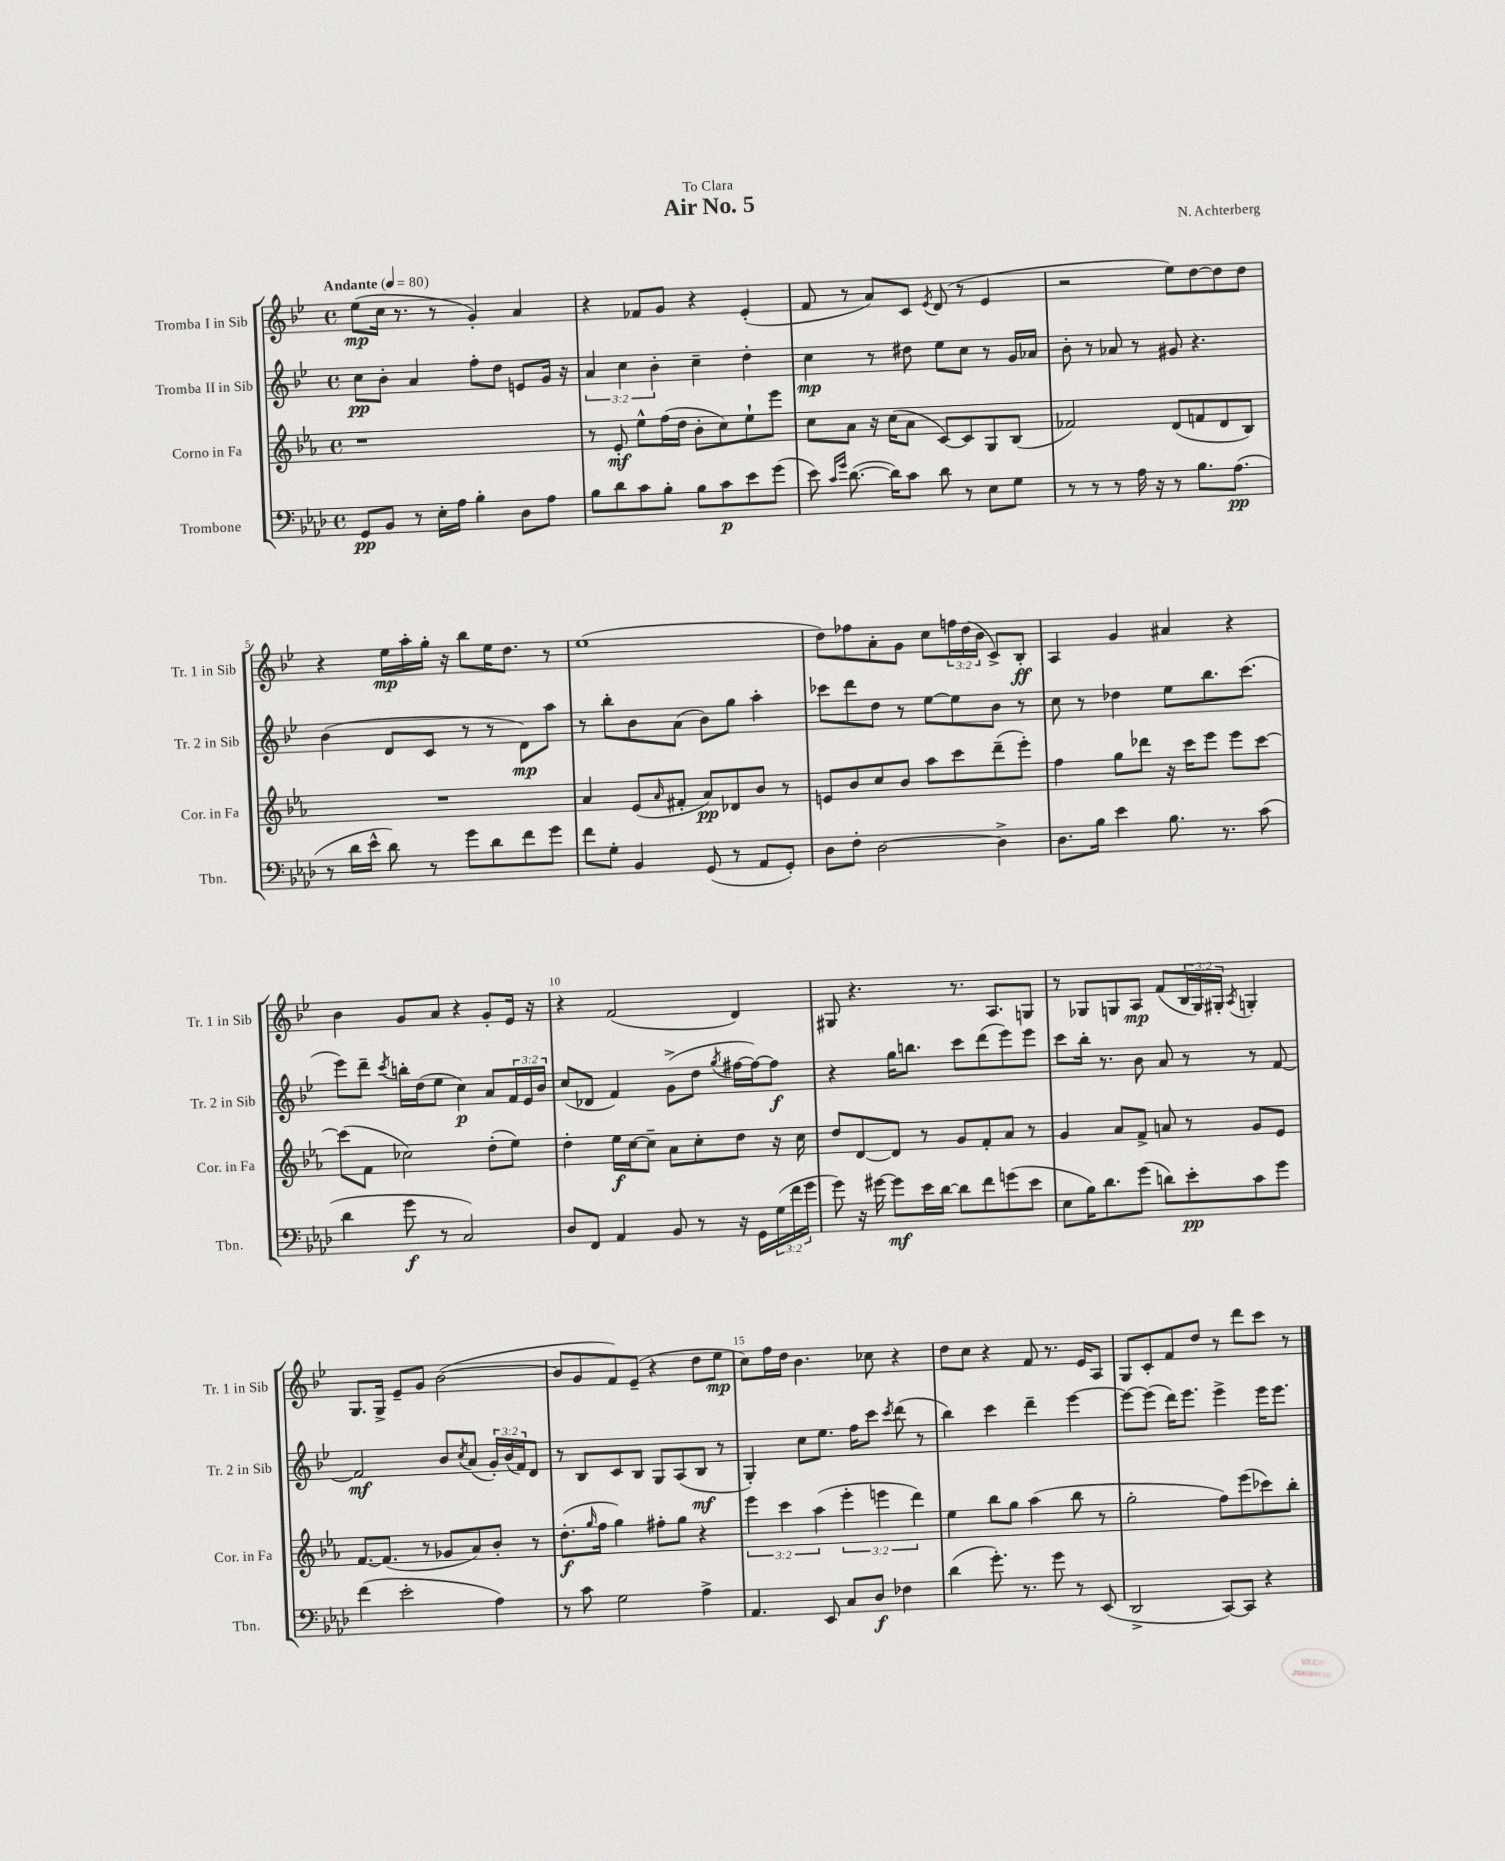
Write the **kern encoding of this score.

**kern	**kern	**kern	**kern
*staff4	*staff3	*staff2	*staff1
*clefF4	*clefG2	*clefG2	*clefG2
*k[b-e-a-d-]	*k[b-e-a-]	*k[b-e-]	*k[b-e-]
*M4/4	*M4/4	*M4/4	*M4/4
*met(c)	*met(c)	*met(c)	*met(c)
*MM80	*MM80	*MM80	*MM80
8GG	1r	8cc	(8ee-
8BB-	.	8b-'	16cc
.	.	.	8.r
8r	.	4a	.
16E-'	.	.	8r
16A-	.	.	.
4B-'	.	8ff'	4g')
.	.	8dd	.
8D-	.	8e	4a
8A-	.	16g	.
.	.	16r	.
=	=	=	=
8B-	8r	6a	4r
8d-	8e-'	.	.
.	.	6cc	.
8c	8ee-^^	.	8f-
.	.	6b-'	.
8B-'	(16ff	.	8g
.	16dd	.	.
8B-	8b-'	4cc~	4r
8c	8cc)	.	.
8e-	8ee-`	4dd'	(4e-'
(8g	8eee-	.	.
=	=	=	=
8e-)	8cc	4cc	8f
16qqc	.	.	.
16qqg	.	.	.
([8.d-	8a-	.	8r
.	16r	8r	8a)
16d-])	(16cc	.	.
8c	8a-	8dd#	8c
.	.	.	8qe-
8d-	[8c)	8ee-	(8d
8r	8c]	8cc	8r
8E-	8G	8r	4e-
8G	(8B-	16g	.
.	.	16a-	.
=	=	=	=
8r	2f-)	8b-'	2r
8r	.	8r	.
8r	.	8a-	.
16A-	.	8r	.
16r	.	.	.
8r	(8d	8g#	8ee-)
8.B-	8f	4.r	[8dd
.	8d	.	8dd]
(8.A-	.	.	.
.	8B-)	.	8dd
=	=	=	=
8r	1r	(4b-	4r
16d-	.	.	.
16e-^^	.	.	.
8d-)	.	8d	16ee-
.	.	.	16aa'
8r	.	8c	16gg'
.	.	.	16r
8g	.	8r	8bb-
8d-	.	8r	16ee-
.	.	.	8.dd
8f	.	8d)	.
8g	.	8aa	8r
=	=	=	=
8f	4a-	8r	(1ee-
8G'	.	8bb-'	.
4BB-	(8e-	8b-	.
.	16qqa-	.	.
.	8f#'	(8a	.
(8GG	8a-)	8b-)	.
8r	8d-	8gg	.
8AA-	8b-	4aa'	.
8GG')	8r	.	.
=	=	=	=
8D-	8e	8ccc-	8dd)
8F'	8b-	8ddd	8ff-
[2D-	8cc	8dd	8a'
.	8b-	8r	8g
.	8aa-	[8ee-	8cc
.	8ccc	8ee-]	24ff
.	.	.	(24dd
.	.	.	24b-
4D-^]	(8ddd~	8b-	8c^)
.	8eee-')	8r	8B-'
=	=	=	=
8.D-	4ff	8cc	4A
.	.	8r	.
16B-	.	.	.
4e-	8gg	4dd-	4g
.	8ddd-	.	.
8.B-	16r	8ee-	4a#
.	16ccc	.	.
.	8eee-	8.bb-	.
8.r	.	.	.
.	8eee-	.	4r
.	.	(8.ccc	.
(8c	[8ccc	.	.
=	=	=	=
4d-	(8ccc]	8eee-)	4b-
.	8f	8ddd~	.
.	.	8qccc	.
8g	2cc-)	16bb'	8g
.	.	(16dd	.
8r	.	8ee-	8a
2C)	.	4cc)	4r
.	(8dd'	8a	8g'
.	8ee-)	24f	16e-
.	.	24e-	.
.	.	.	16r
.	.	24b-	.
=	=	=	=
8D-	4dd'	(8cc	4r
8FF	.	8d-	.
4AA-	16ee-	4f)	(2f
.	[16cc	.	.
.	8cc~]	.	.
8BB-	8a-	(8g^	.
8r	8cc'	8dd	.
.	.	8qgg	.
16r	8dd	[16ff#	4d)
16GG	.	16ff#_)	.
(24G	16r	8ff#]	.
24f	.	.	.
.	16cc	.	.
24g	.	.	.
=	=	=	=
8g)	8dd	4r	8G#
16r	[8d	.	4.r
[16g#	.	.	.
8g#]	8d]	16gg	.
.	.	8.bb	.
16e-	8r	.	.
[16d-	.	.	.
8d-]	8g	8ccc	8.r
8f	8f'	(8ddd	.
.	.	.	8.A
(8g	8a-	8eee-)	.
8e-	8r	8eee-	8G
=	=	=	=
8E-	4g	8ccc	8r
16B-)	.	16bb-'	8G-
8.d-	.	8.r	.
.	8a-	.	8G
(8g	8f^	8b-	8A
8d)	8a	8a	(8f
8e-'	8r	8r	24B-
.	.	.	24G)
.	.	.	24G#'
.	.	.	8qA
8c	8g	8r	4G'
8g	8e-	[8f	.
=	=	=	=
(4f	[8.f	2f]	8.G
.	(8.f]	.	16G^
2e-'	.	.	8e-~
.	8r	.	8g
.	8g-	8b-	([2b-
.	.	8qcc	.
.	8a-)	(8a	.
4A-)	8b-'	24g')	.
.	.	(24b-	.
.	.	24f)	.
.	8r	8d	.
=	=	=	=
8r	(8.dd'	8r	8b-]
8c	.	8B-	8g
.	16qqgg	.	.
.	16ff	.	.
2G	4gg)	8c	8f)
.	.	8B-	(8e-~
.	8ff#'	8G	4r
.	8gg	(8A	.
4A-^	4r	8B-	8dd
.	.	8r	8ee-
=	=	=	=
4.AA-	6eee-	4G')	8cc)
.	.	.	16ff
.	6ccc	.	.
.	.	.	16dd
.	.	8cc	4.b-
.	(6aa-	.	.
8EE-	.	8.ee-	.
8C	6eee-'	.	.
.	.	16ff	.
8D-	.	8ccc	8cc-
.	6eee	.	.
.	.	8qccc	.
4F-	.	(8ddd	4r
.	6ddd)	.	.
.	.	8r	.
=	=	=	=
(4d-	4ee-	4bb-)	8dd
.	.	.	8cc
8.g')	8bb-	4ccc	4r
.	8gg	.	.
8.r	.	.	.
.	(4aa-	4ddd~	8f
8g	.	.	8.r
8r	8bb-	[4eee-	.
.	.	.	16e-
(8EE-	8r	.	8A
=	=	=	=
2DD-^	2gg'	8eee-_	8G
.	.	(8eee-]	8c'
.	.	16ddd)	8f
.	.	8.eee-	.
.	.	.	8dd
[8CC)	8ff)	4eee-^	8r
8CC]	(8eee-	.	8ddd
4r	8ccc-)	16eee-	8ccc
.	.	8.eee-	.
.	8bb-'	.	8r
==	==	==	==
*-	*-	*-	*-
